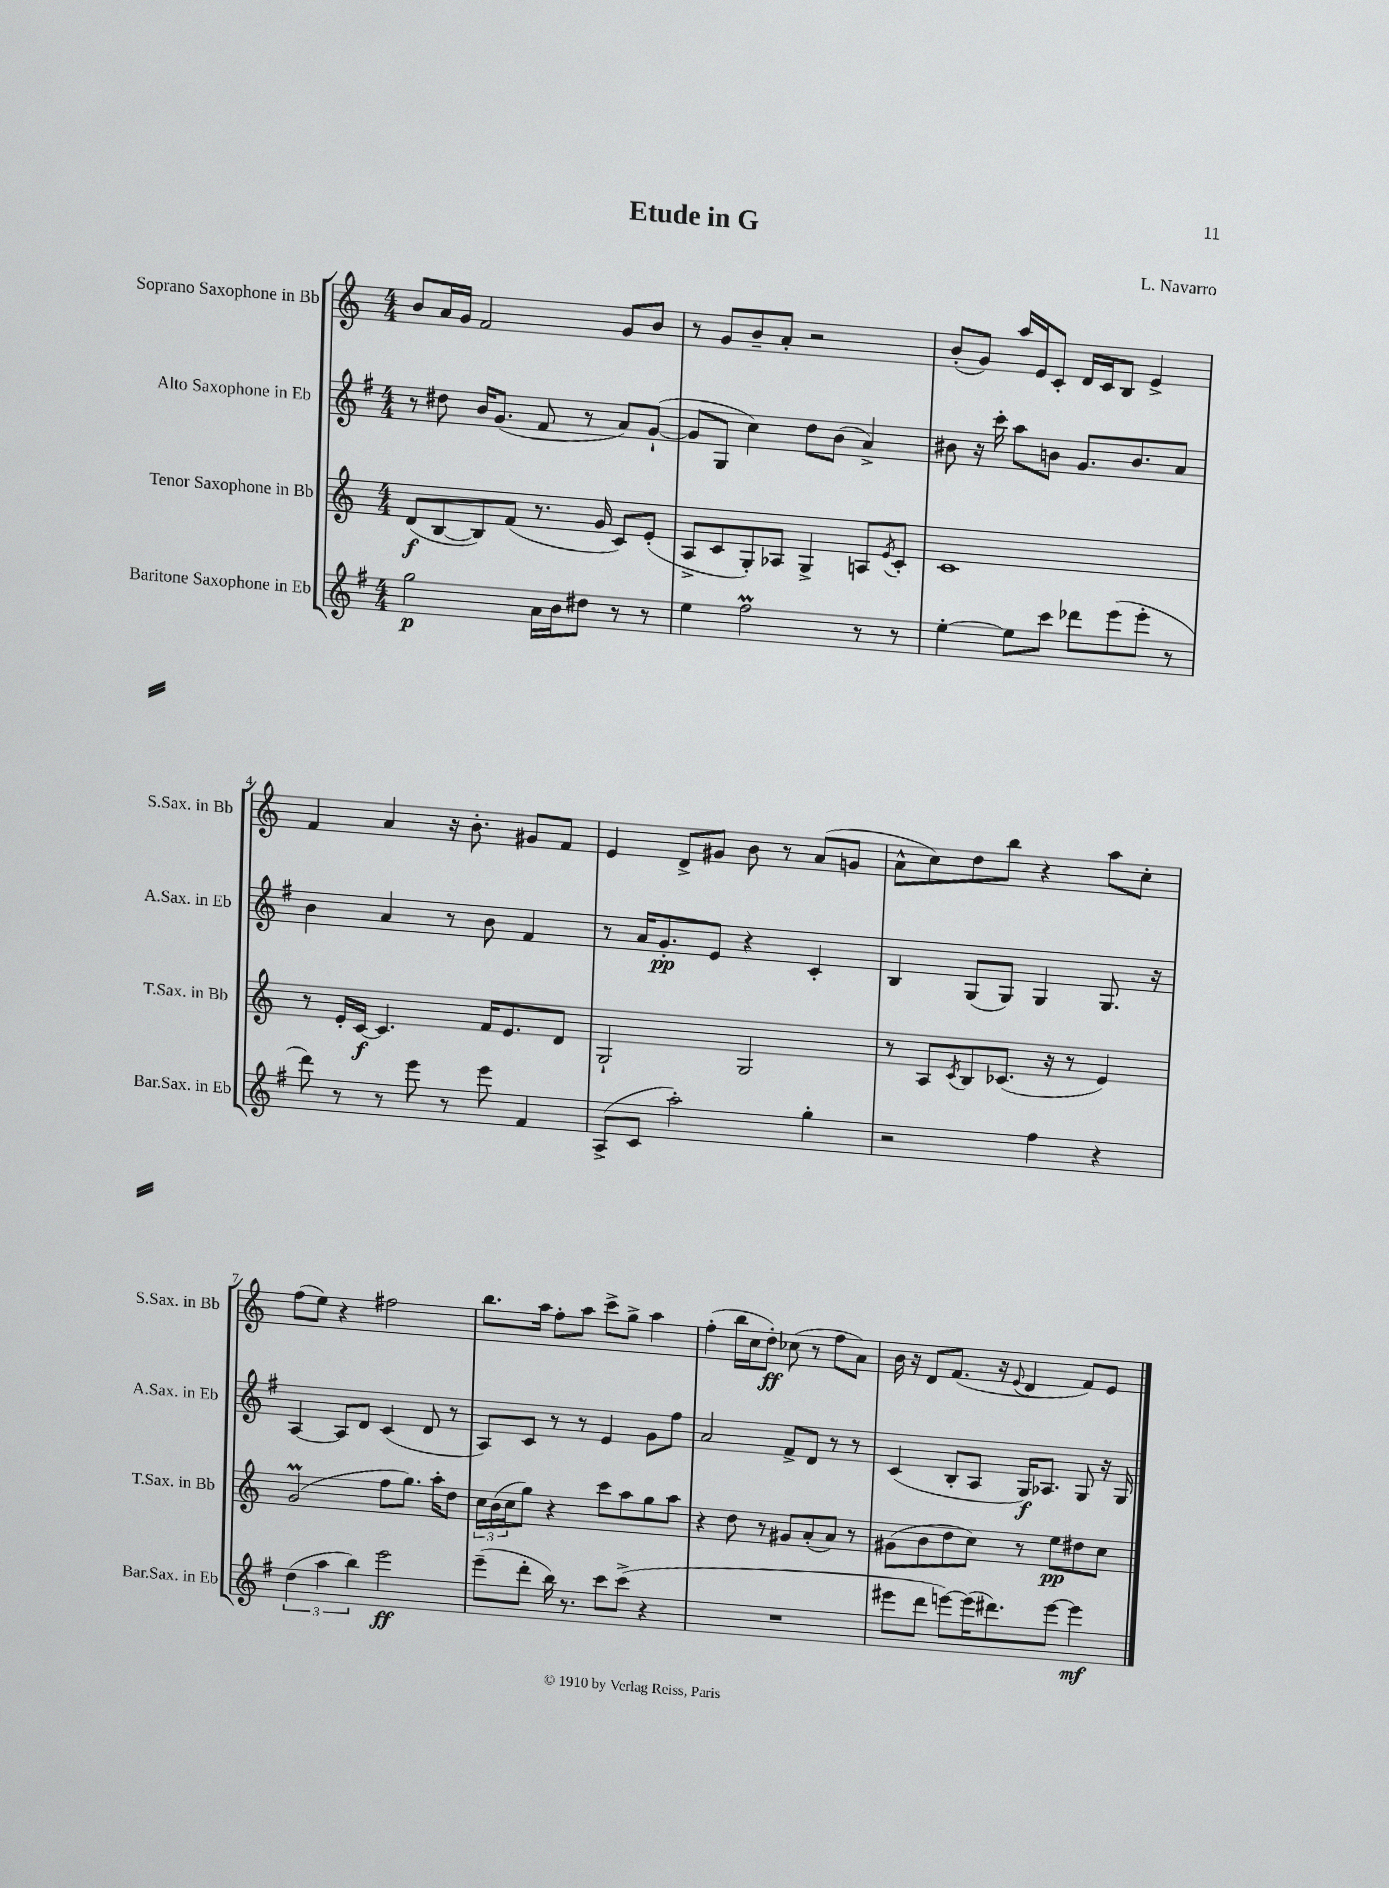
\header { title = "Etude in G" composer = "L. Navarro" }
<<
\new StaffGroup <<
\new Staff = "s0" \with { instrumentName = "Soprano Saxophone in Bb" shortInstrumentName = "S.Sax. in Bb" } {
    \clef treble \key c \major \numericTimeSignature \time 4/4
    b'8 a'16 g'16 f'2 g'8 b'8 |
    r8 g'8 b'8-- a'8-. r2 |
    b'8-.( g'8) a''16 e'16 c'8-. d'16 c'16 b8 e'4-> |
    f'4 a'4 r16 b'8.-. gis'8 f'8 |
    e'4 d'8-> gis'8 b'8 r8 a'8( g'8 |
    a'8-^ c''8) d''8 b''8 r4 a''8 c''8-. |
    f''8( e''8) r4 fis''2 |
    b''8. a''16 f''8-. a''8 c'''8-> g''8-> a''4 |
    f''4-.( b''16 c''16 d''8-.\ff) ces''8( r8 f''8 a'8) |
    b'16 r16 d'8 f'8.( r16 \appoggiatura { e'8 } d'4 f'8) e'8 \bar "|." |
}
\new Staff = "s1" \with { instrumentName = "Alto Saxophone in Eb" shortInstrumentName = "A.Sax. in Eb" } {
    \clef treble \key g \major \numericTimeSignature \time 4/4
    r8 dis''8 b'16 g'8.( fis'8 r8 a'8) g'8~-!( |
    g'8 g8 c''4) d''8 b'8( a'4->) |
    bis'8 r16 c'''16-. a''8 b'8 g'8. b'8. a'8 |
    b'4 a'4 r8 b'8 fis'4 |
    r8 a'16 g'8.-.\pp e'8 r4 c'4-. |
    b4 g8( g8) g4 g8. r16 |
    a4~ a8 d'8 c'4( d'8 r8 |
    a8) c'8 r8 r8 e'4 g'8 fis''8 |
    a'2 fis'8-> d'8 r8 r8 |
    c'4( b8-. a8 g16\f) aes8. g8 r16 g16 \bar "|." |
}
\new Staff = "s2" \with { instrumentName = "Tenor Saxophone in Bb" shortInstrumentName = "T.Sax. in Bb" } {
    \clef treble \key c \major \numericTimeSignature \time 4/4
    d'8\f( b8~ b8) f'8( r8. g'16 c'8) e'8-.( |
    a8-> c'8 g8-.) aes8 g4-> a8 \acciaccatura { e'8 } c'8-. |
    c'1 |
    r8 e'16-. c'16~\f c'4. f'16 e'8. d'8 |
    g2-! g2 |
    r8 a8 \acciaccatura { c'8 } b8 ces'8.( r16 r8 e'4) |
    g'2\prall( f''8 g''8.) a''16-. d''8 |
    \tuplet 3/2 { c''16 b'16( c''16 } g''8) r4 c'''8 a''8 g''8 a''8 |
    r4 d''8 r8 gis'8 a'8-.( a'8) r8 |
    gis'8( b'8 d''8 c''8) r8 e''8\pp dis''8 c''8 \bar "|." |
}
\new Staff = "s3" \with { instrumentName = "Baritone Saxophone in Eb" shortInstrumentName = "Bar.Sax. in Eb" } {
    \clef treble \key g \major \numericTimeSignature \time 4/4
    g''2\p a'16 b'16 dis''8 r8 r8 |
    e''4 fis''2\prall r8 r8 |
    e''4~-. e''8 c'''8 des'''8 e'''8( e'''8-. r8 |
    d'''8) r8 r8 e'''8 r8 e'''8 fis'4 |
    a8->( c'8 a''2-.) g''4-. |
    r2 fis''4 r4 |
    \tuplet 3/2 { d''4( a''4 b''4) } e'''2\ff |
    e'''8--( d'''8-. b''16) r8. c'''8 c'''8->( r4 |
    R1 |
    eis'''8 d'''8 e'''8~) e'''16( dis'''8.) e'''8~ e'''4\mf \bar "|." |
}
>>
>>
